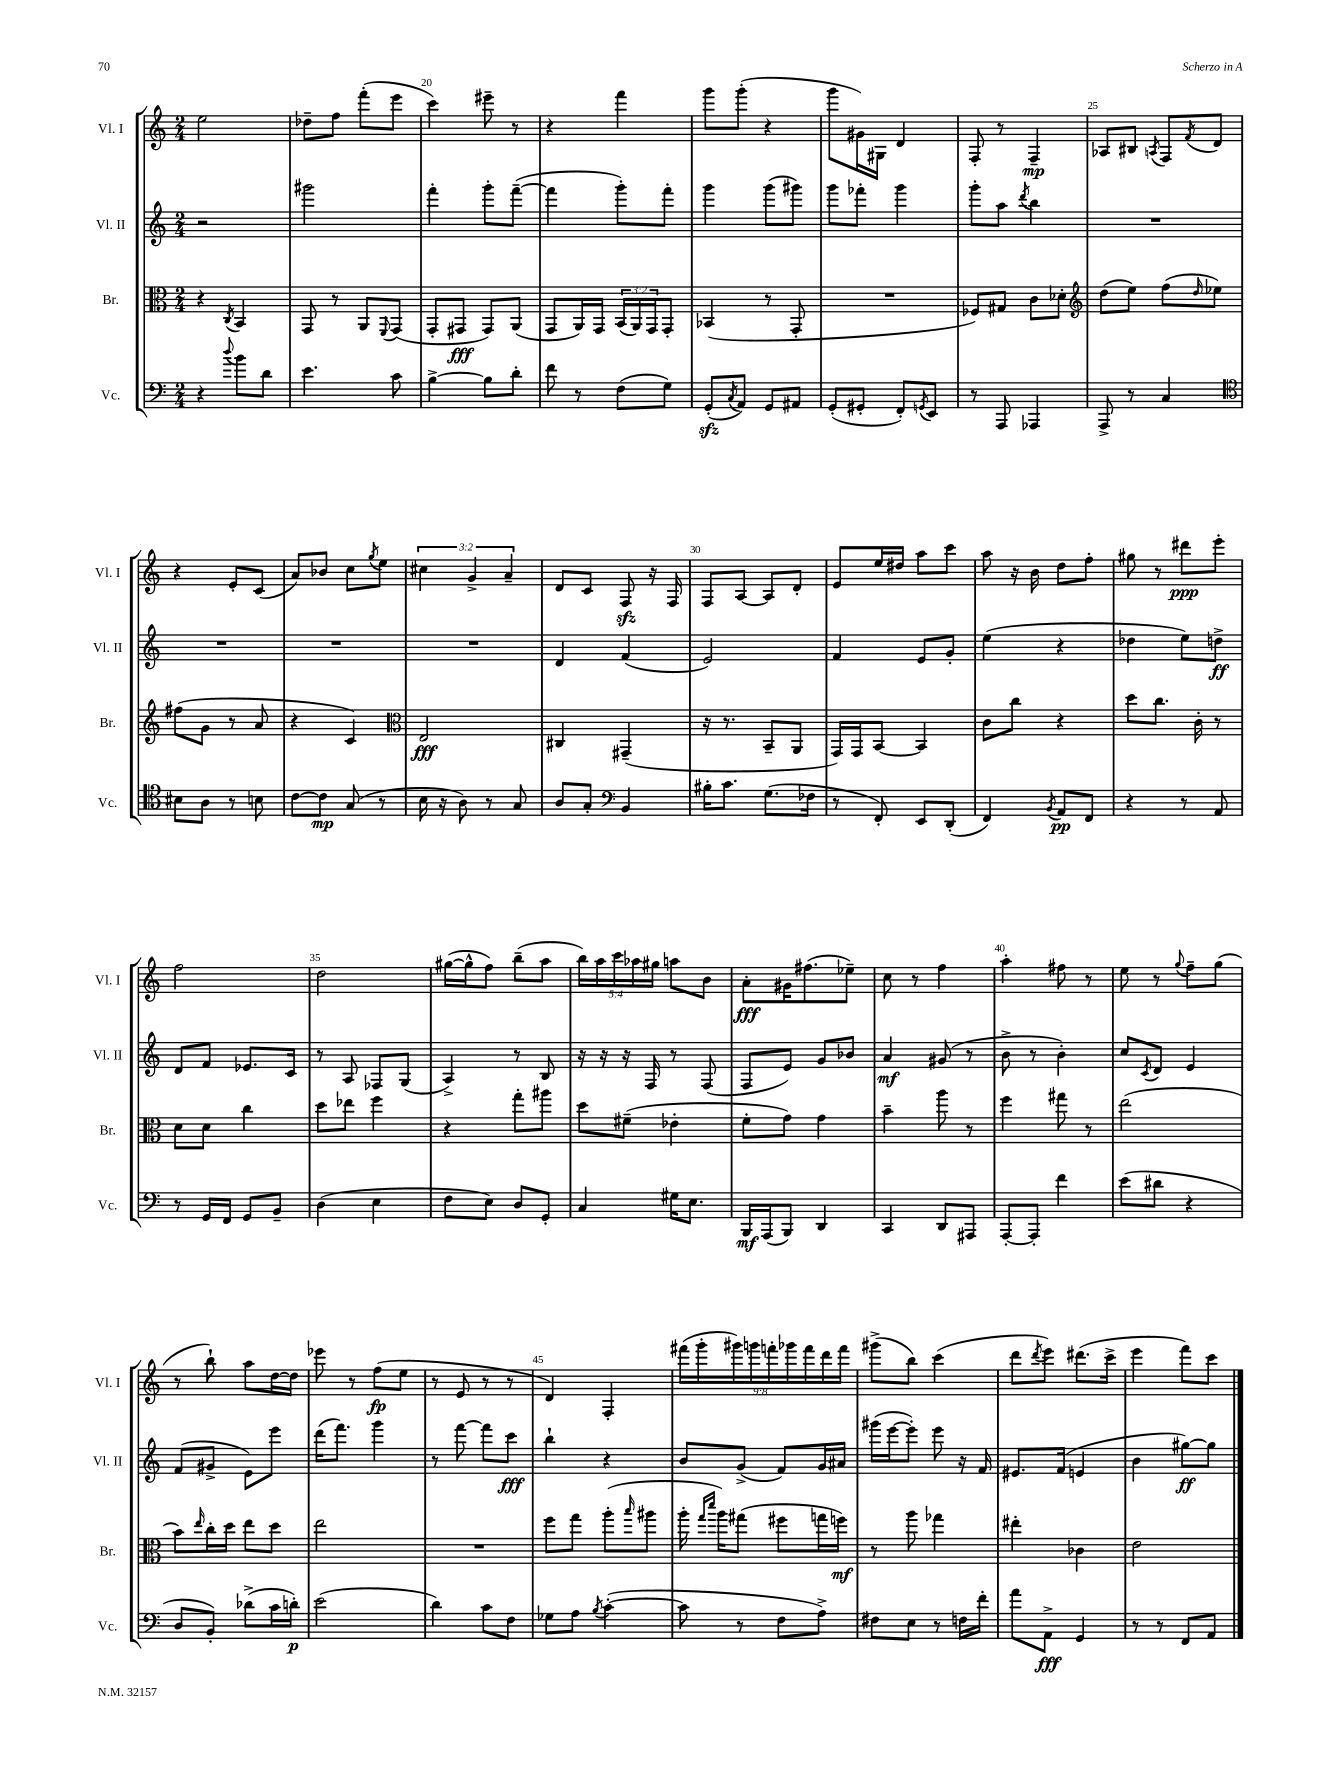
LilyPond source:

<<
\new StaffGroup <<
\new Staff = "s0" \with { instrumentName = "Vl. I" shortInstrumentName = "Vl. I" } {
    \clef treble \key c \major \numericTimeSignature \time 2/4 \override Staff.TupletNumber.text = #tuplet-number::calc-fraction-text
    e''2 |
    des''8-- f''8 f'''8-.( e'''8 |
    c'''4) eis'''8-- r8 |
    r4 f'''4 |
    g'''8 g'''8-.( r4 |
    g'''8 gis'16) gis16 d'4 |
    f8-. r8 f4--\mp |
    aes8 bis8 \acciaccatura { a8 } f8 \acciaccatura { f'8 } d'8 |
    r4 e'8-. c'8( |
    a'8) bes'8 c''8 \acciaccatura { g''8 } e''8 |
    \tuplet 3/2 { cis''4 g'4-> a'4-- } |
    d'8 c'8 f8\sfz r16 f16 |
    f8 a8~ a8 d'8-. |
    e'8 e''16 dis''16 a''8 c'''8 |
    a''8 r16 b'16 d''8 f''8-. |
    gis''8 r8 dis'''8\ppp e'''8-. |
    f''2 |
    d''2 |
    gis''16~( gis''16-^ f''8) b''8--( a''8 |
    \tuplet 5/4 { b''16) a''16 c'''16 aes''16 gis''16 } a''8 b'8 |
    a'8-.\fff gis'16 fis''8.( ees''8--) |
    c''8 r8 f''4 |
    a''4-. fis''8 r8 |
    e''8 r8 \appoggiatura { g''8 } f''8-- g''8( |
    r8 b''8-!) a''8 d''16~ d''16 |
    ees'''8 r8 f''8\fp( e''8 |
    r8 e'8 r8 r8 |
    d'4) f4-. |
    \tuplet 9/8 { fis'''16( g'''16-. gis'''16) g'''16 f'''16-. ges'''16 f'''16 d'''16 f'''16 } |
    gis'''8->( b''8) c'''4( |
    d'''8 \acciaccatura { d'''8 } e'''8) dis'''8.( c'''16-> |
    e'''4 f'''8) c'''8 \bar "|." |
}
\new Staff = "s1" \with { instrumentName = "Vl. II" shortInstrumentName = "Vl. II" } {
    \clef treble \key c \major \numericTimeSignature \time 2/4
    r2 |
    gis'''2 |
    f'''4-. g'''8-. f'''8~--( |
    f'''4 g'''8-.) f'''8-. |
    g'''4 g'''8( gis'''8) |
    g'''8 fes'''8-. g'''4 |
    g'''8-. a''8 \acciaccatura { d'''8 } b''4 |
    R2 |
    R2 |
    R2 |
    R2 |
    d'4 f'4( |
    e'2) |
    f'4 e'8 g'8-. |
    e''4( r4 |
    des''4 e''8) d''8->\ff |
    d'8 f'8 ees'8. c'16 |
    r8 a8 fes8 g8( |
    a4->) r8 b8 |
    r16 r16 r16 f16 r8 f8( |
    f8 e'8) g'8 bes'8 |
    a'4\mf gis'8( r8 |
    b'8-> r8 b'4-.) |
    c''8 \acciaccatura { c'8 } d'8 e'4 |
    f'8( gis'8-> e'8) e'''8 |
    d'''16( f'''8.) g'''4 |
    r8 f'''8~ f'''8 c'''8\fff |
    b''4-! r4 |
    b'8 g'8->( f'8) g'16 ais'16 |
    gis'''16( e'''16~ e'''8-.) e'''8 r16 f'16 |
    eis'8. f'16( e'4 |
    b'4 gis''8~\ff) gis''8 \bar "|." |
}
\new Staff = "s2" \with { instrumentName = "Br." shortInstrumentName = "Br." } {
    \clef alto \key c \major \numericTimeSignature \time 2/4 \override Staff.TupletNumber.text = #tuplet-number::calc-fraction-text
    r4 \acciaccatura { c8 } b,4 |
    g,8 r8 a,8 \appoggiatura { f,8 } g,8( |
    g,8-. gis,8\fff gis,8) a,8( |
    g,8 a,16) g,16 \tuplet 3/2 { b,16( a,16) g,16 } g,8-. |
    bes,4( r8 g,8-. |
    R2 |
    fes8) gis8 c'8 des'8-. |
    \clef treble d''8( e''8) f''8( \grace { d''16 } ees''8) |
    fis''8( g'8 r8 a'8 |
    r4 c'4) |
    \clef alto e2\fff |
    cis4 gis,4--( |
    r16 r8. b,8-- a,8 |
    g,16) g,16 b,8~ b,4 |
    c'8 c''8 r4 |
    d''8 c''8. c'16-. r8 |
    d'8 d'8 c''4 |
    d''8 ees''8 f''4 |
    r4 g''8-. ais''8 |
    d''8 fis'8--( ees'4-. |
    f'8-. g'8) g'4 |
    b'4-- a''8 r8 |
    f''4 gis''8 r8 |
    e''2( |
    b'8) \grace { e''16 } c''16-. d''16 e''8 d''8 |
    e''2 |
    R2 |
    f''8 g''8 a''8-.( \grace { b''16 } ais''8 |
    a''16-. \grace { g''16 d'''16 } a''16) gis''8( fis''8 g''16 f''16\mf) |
    r8 a''8 ges''4 |
    eis''4-. ces'4 |
    e'2 \bar "|." |
}
\new Staff = "s3" \with { instrumentName = "Vc." shortInstrumentName = "Vc." } {
    \clef bass \key c \major \numericTimeSignature \time 2/4
    r4 \appoggiatura { d''8 } b'8 d'8 |
    e'4. c'8 |
    b4~-> b8 d'8-. |
    f'8 r8 f8( g8) |
    g,8-.\sfz( \acciaccatura { c8 } a,8) g,8 ais,8 |
    g,8-.( gis,8-. f,8-.) \acciaccatura { g,8 } e,8 |
    r8 a,,8 aes,,4 |
    a,,8-> r8 c4 |
    \clef tenor bis8 a8 r8 b8 |
    c'8~ c'8\mp g8( r8 |
    b16 r16 a8) r8 g8 |
    a8 g8-. \clef bass b,4 |
    bis16-. c'8. g8.( fes16 |
    r8 f,8-.) e,8 d,8-.( |
    f,4) \acciaccatura { b,8 } a,8\pp f,8 |
    r4 r8 a,8 |
    r8 g,16 f,16 g,8 b,8-- |
    d4( e4 |
    f8 e8) d8 g,8-. |
    c4 gis16 e8. |
    b,,16\mf a,,16( b,,8) d,4 |
    c,4 d,8 ais,,8 |
    a,,8~-. a,,8-. f'4 |
    e'8( dis'8 r4 |
    d8 b,8-.) des'8->( c'16 d'16-.\p) |
    e'2( |
    d'4) c'8 f8 |
    ges8 a8 \acciaccatura { b8 } c'4~-.( |
    c'8 r8 f8 a8->) |
    fis8 e8 r8 f16 f'16-. |
    a'8 a,8->\fff g,4 |
    r8 r8 f,8 a,8 \bar "|." |
}
>>
>>
\layout { \context { \Score currentBarNumber = #18 \override BarNumber.break-visibility = ##(#f #t #t) barNumberVisibility = #(every-nth-bar-number-visible 5) } }
